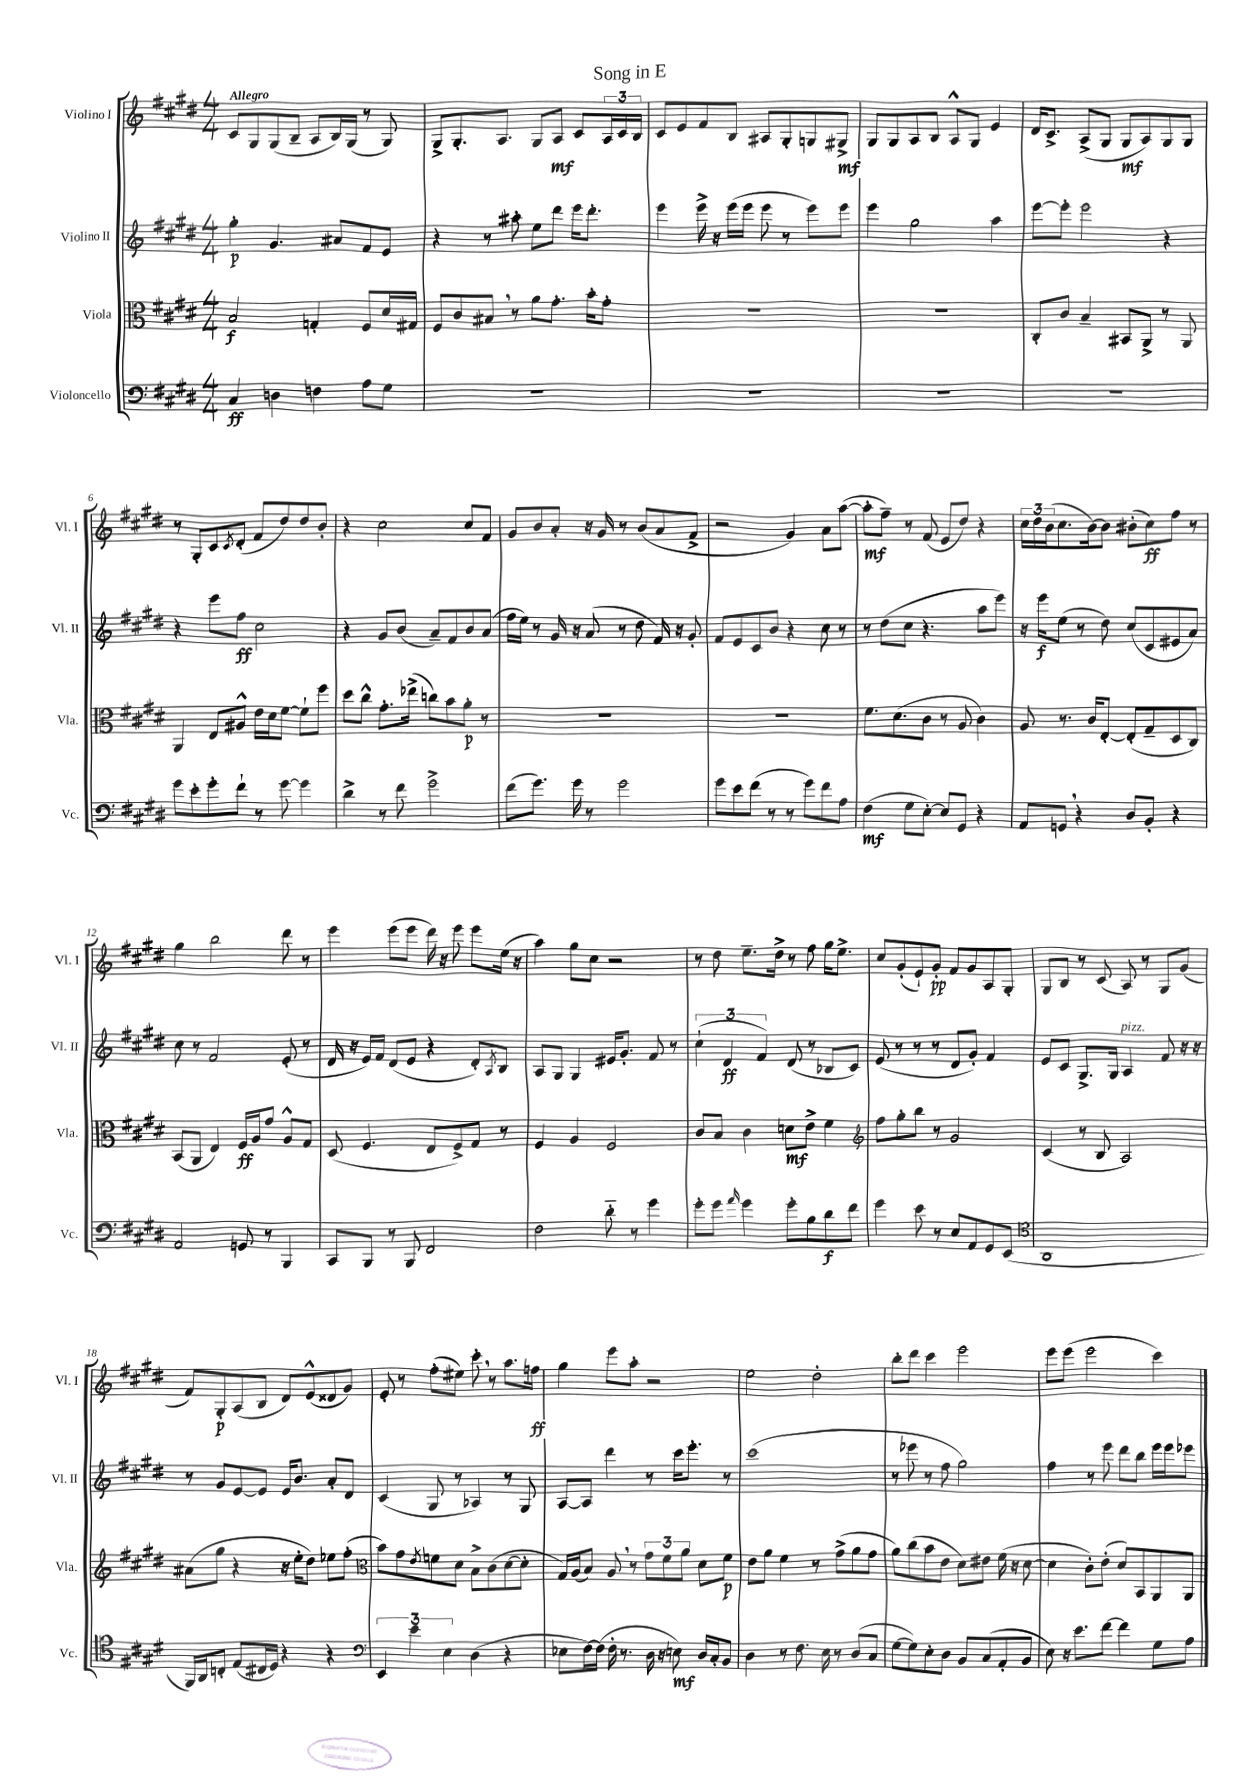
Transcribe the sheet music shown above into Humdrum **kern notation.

**kern	**dynam	**kern	**dynam	**kern	**dynam	**kern	**dynam
*part4	*part4	*part3	*part3	*part2	*part2	*part1	*part1
*staff4	*staff4	*staff3	*staff3	*staff2	*staff2	*staff1	*staff1
*I"Violoncello	*	*I"Viola	*	*I"Violino II	*	*I"Violino I	*
*I'Vc.	*	*I'Vla.	*	*I'Vl. II	*	*I'Vl. I	*
*clefF4	*	*clefC3	*	*clefG2	*	*clefG2	*
*k[f#c#g#d#]	*	*k[f#c#g#d#]	*	*k[f#c#g#d#]	*	*k[f#c#g#d#]	*
*M4/4	*	*M4/4	*	*M4/4	*	*M4/4	*
=1	=1	=1	=1	=1	=1	=1	=1
!	!	!	!	!	!	!LO:TX:a:B:t=Allegro	!
4C#/	ff	2B/	f	4gg#'\	p	8c#/L	.
.	.	.	.	.	.	8G#/	.
4Dn\	.	.	.	4.g#/	.	(8G#/	.
.	.	.	.	.	.	8B~/J	.
4Fn\	.	4Gn'/	.	.	.	8A/L	.
.	.	.	.	8a#X/L	.	16B/L)	.
.	.	.	.	.	.	(16G#/JJ	.
8A\L	.	8F#/L	.	8f#/	.	8r	.
8G#\J	.	16d#/L	.	8e/J	.	8G#/)	.
.	.	16G#X/JJ	.	.	.	.	.
=2	=2	=2	=2	=2	=2	=2	=2
1r	.	8F#/L	.	4r	.	8G#^/L	.
.	.	8c#/	.	.	.	8.G#'/	.
.	.	8B#X,/J	.	8r	.	.	.
.	.	.	.	.	.	8.A/J	.
.	.	8r	.	8aa#X'\	.	.	.
.	.	8a\L	.	8ee\L	.	8G#/L	.
.	.	8.g#'\J	.	8ddd#\J	.	8A/J	mf
.	.	.	.	16eee\KL	.	8c#/L	.
.	.	16b'\KL	.	8.ddd#'\J	.	.	.
.	.	8g#'\J	.	.	.	24A/L	.
.	.	.	.	.	.	24c#/	.
.	.	.	.	.	.	24B/JJ	.
=3	=3	=3	=3	=3	=3	=3	=3
1r	.	1r	.	4eee\	.	8c#/L	.
.	.	.	.	.	.	8e/	.
.	.	.	.	16eee^\	.	8f#/	.
.	.	.	.	16r	.	.	.
.	.	.	.	(16eee\LL	.	8B/J	.
.	.	.	.	16eee\JJ	.	.	.
.	.	.	.	8eee\	.	8A#X/L	.
.	.	.	.	8r	.	8G#'/	.
.	.	.	.	8eee\L)	.	8Gn/	.
.	.	.	.	8eee\J	.	8G#X^/J	mf
=4	=4	=4	=4	=4	=4	=4	=4
1r	.	1r	.	4eee\	.	8G#/L	.
.	.	.	.	.	.	8G#/	.
.	.	.	.	2gg#\	.	8A/	.
.	.	.	.	.	.	8B/J	.
.	.	.	.	.	.	8A^^/L	.
.	.	.	.	.	.	8G#/J	.
.	.	.	.	4aa\	.	4e/	.
=5	=5	=5	=5	=5	=5	=5	=5
1r	.	8C#'/L	.	[8eee\L	.	16d#/KL	.
.	.	.	.	.	.	8.c#^/J	.
.	.	8c#/J	.	8eee'\J]	.	.	.
.	.	4B~/	.	2eee\	.	(8A^/L	.
.	.	.	.	.	.	8G#/J	.
.	.	8BB#X/L	.	.	.	8G#/L	mf
.	.	8AA^/J	.	.	.	8A/)	.
.	.	8r	.	4r	.	8G#/	.
.	.	8AA/	.	.	.	8G#/J	.
!!LO:LB:g=z
=6	=6	=6	=6	=6	=6	=6	=6
8g#\L	.	4AA/	.	4r	.	8r	.
8e'\	.	.	.	.	.	8G#'/L	.
8g#'\	.	8E/L	.	8eee\L	.	8c#/	.
.	.	.	.	.	.	8qc#/	.
8f#`\J	.	8A#X^^/J	.	8ff#\J	ff	(8d#'/J	.
8r	.	16e\LL	.	2cc#\	.	8f#/L	.
.	.	16d#\J	.	.	.	.	.
[8g#\	.	[8f#\J	.	.	.	8dd#/)	.
4g#\]	.	8f#`\L]	.	.	.	8dd#/	.
.	.	8ff#\J	.	.	.	8b'/J	.
=7	=7	=7	=7	=7	=7	=7	=7
4d#^\	.	8dd#\L	.	4r	.	4r	.
.	.	8cc#^^\J	.	.	.	.	.
8r	.	8.g#'\L	.	8g#/L	.	2cc#\	.
8f#\	.	.	.	(8b/J	.	.	.
.	.	(16ee-X^\Jk	.	.	.	.	.
2g#^\	.	8ccn\L)	.	8a~/L)	.	.	.
.	.	8b\	.	8f#/	.	.	.
.	.	8a'\J	p	8b/	.	8cc#/L	.
.	.	8r	.	(8a/J	.	8f#/J	.
=8	=8	=8	=8	=8	=8	=8	=8
(8f#\L	.	1r	.	16ff#\LL	.	8g#/L	.
.	.	.	.	16ee\JJ)	.	.	.
8.g#\J)	.	.	.	8r	.	8b/	.
.	.	.	.	16g#/	.	8a'/J	.
16g#\	.	.	.	16r	.	.	.
8r	.	.	.	(8a/	.	16r	.
.	.	.	.	.	.	16g#/	.
2g#\	.	.	.	8r	.	8r	.
.	.	.	.	8dd#\	.	(8b/L	.
.	.	.	.	16f#/)	.	8a/	.
.	.	.	.	16r	.	.	.
.	.	.	.	8g#'/	.	8f#^/J	.
=9	=9	=9	=9	=9	=9	=9	=9
8g#\L	.	1r	.	8f#/L	.	2r	.
8e\	.	.	.	8e/	.	.	.
(8f#\J	.	.	.	8c#/	.	.	.
8r	.	.	.	8b/J	.	.	.
8r	.	.	.	4r	.	4g#/)	.
8g#\L)	.	.	.	.	.	.	.
8f#\	.	.	.	8cc#\	.	8a\L	.
8A\J	.	.	.	8r	.	([8aa\J	.
=10	=10	=10	=10	=10	=10	=10	=10
(4F#\	mf	8.f#\L	.	8r	.	8aa'\L]	mf
.	.	.	.	(8dd#\L	.	8ff#~\J)	.
.	.	(8.d#\	.	.	.	.	.
8G#\L	.	.	.	8cc#\J	.	8r	.
[8E'\J)	.	8c#\J	.	4.r	.	(8f#/	.
8E/L]	.	8r	.	.	.	8e/L	.
8GG#/J	.	8A/	.	.	.	8dd#/J)	.
4r	.	4c#\)	.	8aa\L	.	4r	.
.	.	.	.	8eee\J)	.	.	.
=11	=11	=11	=11	=11	=11	=11	=11
8AA/L	.	8A/	.	16r	.	24cc#\LL	.
.	.	.	.	.	.	24dd#\	.
.	.	.	.	16eee\KL	f	.	.
.	.	.	.	.	.	(24b\J	.
8GGn,/J	.	8.r	.	(8ee\J	.	8.cc#\	.
4r	.	.	.	8r	.	.	.
.	.	16c#/KL	.	.	.	[16b\k)	.
.	.	[8E'/J	.	8dd#\)	.	8b\J]	.
8D#/L	.	(8E'/L]	.	(8cc#/L	.	(8b#X'\L	.
8BB'/J	.	8G#~/	.	8c#/	.	8cc#\)	ff
4r	.	8D#/	.	8e#X/	.	8ff#\J	.
.	.	8C#/J)	.	8a/J)	.	8r	.
!!LO:LB:g=z
=12	=12	=12	=12	=12	=12	=12	=12
2AA/	.	(8BB/L	.	8cc#\	.	4gg#\	.
.	.	8AA/J	.	8r	.	.	.
.	.	4E/)	.	2f#/	.	2bb\	.
8GGn/	.	16F#/LL	ff	.	.	.	.
.	.	16A/J	.	.	.	.	.
8r	.	8g#/J	.	.	.	.	.
4BBB/	.	8A^^/L	.	(8e'/	.	8ddd#\	.
.	.	8G#/J	.	8r	.	8r	.
=13	=13	=13	=13	=13	=13	=13	=13
8CC#/L	.	(8D#/	.	16d#/	.	4eee\	.
.	.	.	.	16r	.	.	.
8BBB/J	.	4.F#/	.	16e/LL)	.	.	.
.	.	.	.	16f#/JJ	.	.	.
8r	.	.	.	(8d#/L	.	(8eee\L	.
8BBB/	.	.	.	8e/J	.	8eee\J	.
2FF#/	.	8E/L	.	4r	.	16ddd#\)	.
.	.	.	.	.	.	16r	.
.	.	8F#^/)	.	.	.	8eee\	.
.	.	8G#/J	.	8d#'/L)	.	8eee\L	.
.	.	.	.	8qA/	.	.	.
.	.	8r	.	8B/J	.	(16ee\Jk	.
.	.	.	.	.	.	16r	.
=14	=14	=14	=14	=14	=14	=14	=14
2F#\	.	4F#/	.	8A/L	.	4aa\)	.
.	.	.	.	8G#/J	.	.	.
.	.	4A/	.	4G#/	.	8gg#\L	.
.	.	.	.	.	.	8cc#\J	.
8d#\	.	2F#/	.	16e#X/KL	.	2r	.
.	.	.	.	8.g#'/J	.	.	.
8r	.	.	.	.	.	.	.
4g#\	.	.	.	8f#/	.	.	.
.	.	.	.	8r	.	.	.
=15	=15	=15	=15	=15	=15	=15	=15
8g#'\L	.	8c#/L	.	(6cc#`\	.	8r	.
8g#\J	.	8B/J	.	.	.	8dd#\	.
.	.	.	.	6d#/	ff	.	.
16qqa/	.	.	.	.	.	.	.
4g#\	.	4c#\	.	.	.	8.ee~\L	.
.	.	.	.	6f#/)	.	.	.
.	.	.	.	.	.	16dd#^\Jk	.
8g#'\L	.	8dn\L	mf	(8d#/	.	8r	.
8B\	.	8e^\J	.	8r	.	8ff#\	.
8d#\	f	4f#\	.	8B-X/L	.	16gg#\KL	.
.	.	.	.	.	.	8.ee^\J	.
8f#\J	.	.	.	8c#/J)	.	.	.
=16	=16	=16	=16	=16	=16	=16	=16
*	*	*clefG2	*	*	*	*	*
4g#\	.	8ff#\L	.	(8e/	.	8cc#/L	.
.	.	8gg#'\	.	8r	.	(8g#'/	.
8e\	.	8bb\J	.	8r	.	8e`/)	.
8r	.	8r	.	8r	.	8g#'/J	pp
8E/L	.	2g#/	.	8d#/L	.	8f#/L	.
8AA/	.	.	.	8g#'/J)	.	8g#/	.
8GG#/	.	.	.	4f#/	.	8A/	.
(8EE/J	.	.	.	.	.	8G#'/J	.
=17	=17	=17	=17	=17	=17	=17	=17
*clefC4	*	*	*	*	*	*	*
1AA	.	(4c#/	.	8e/L	.	8G#/L	.
.	.	.	.	8c#/J	.	8B/J	.
.	.	8r	.	8.G#^/L	.	8r	.
.	.	8B/	.	.	.	(8c#/	.
.	.	.	.	16G#/Jk	.	.	.
!	!	!	!	!LO:TX:a:i:t=pizz.	!	!	!
.	.	2A/)	.	4A/	.	8A/)	.
.	.	.	.	.	.	8r	.
.	.	.	.	8f#/	.	8G#/L	.
.	.	.	.	16r	.	(8g#/J	.
.	.	.	.	16r	.	.	.
!!LO:LB:g=z
=18	=18	=18	=18	=18	=18	=18	=18
16FF#/LL)	.	(8a#X\L	.	8r	.	8f#/L)	.
16AA/J	.	.	.	.	.	.	.
8Cn'/J	.	8gg#\J	.	8g#/L	.	8G#'/	p
(8E/L	.	4r	.	[8e/	.	(8A/	.
16C#X/L	.	.	.	8e/J]	.	8B/J	.
16D#/JJ)	.	.	.	.	.	.	.
4r	.	16r	.	16e/KL	.	8d#/L)	.
.	.	16ee'\KL	.	8.b/J	.	.	.
.	.	8dd#\J)	.	.	.	(8e^^/	.
4r	.	8ee-X\L	.	8a'/L	.	8d##X/	.
.	.	(8ff#'\J	.	8d#/J	.	8g#/J)	.
=19	=19	=19	=19	=19	=19	=19	=19
*clefF4	*	*clefC3	*	*	*	*	*
6EE/	.	8b\L)	.	(4c#/	.	8e'/	.
.	.	8g#\	.	.	.	8r	.
6e\	.	.	.	.	.	.	.
.	.	8qe/	.	.	.	.	.
.	.	8fn\	.	8G#/	.	(8ff#'\L	.
6E\	.	.	.	.	.	.	.
.	.	8d#\J	.	8r	.	8ee#X\J)	.
(4D#\	.	8B^\L	.	4A-X/)	.	8ccc#',\	.
.	.	(8c#\	.	.	.	8r	.
4r	.	[8d#\	.	8r	.	8.aa\L	.
.	.	8d#'\J]	.	8G#/	.	.	.
.	.	.	.	.	.	16ffn\Jk	ff
=20	=20	=20	=20	=20	=20	=20	=20
8E-X\L	.	16G#/LL)	.	[8A/L	.	4gg#\	.
.	.	(16A/J	.	.	.	.	.
[16F#\L)	.	8B/J)	.	8A/J]	.	.	.
(16F#\JJ]	.	.	.	.	.	.	.
16F#'\	.	8A,/	.	4ddd#\	.	8eee\L	.
8.r	.	.	.	.	.	.	.
.	.	8r	.	.	.	8aa'\J	.
16D#\	.	12g#\L	.	8r	.	2r	.
16r	.	.	.	.	.	.	.
.	.	12f#\	.	.	.	.	.
8En\)	mf	.	.	16ccc#\KL	.	.	.
.	.	12a\J	.	.	.	.	.
.	.	.	.	8.eee'\J	.	.	.
16D#/LL	.	8d#\L	.	.	.	.	.
16C#'/J	.	.	.	.	.	.	.
8BB/J	.	8f#\J	p	8r	.	.	.
=21	=21	=21	=21	=21	=21	=21	=21
4D#\	.	8e\L	.	(1ccc#	.	2ee\	.
.	.	8a\J	.	.	.	.	.
8r	.	4f#\	.	.	.	.	.
8.F#\	.	.	.	.	.	.	.
.	.	8r	.	.	.	2dd#'\	.
16E\	.	.	.	.	.	.	.
8r	.	(8g#^\L	.	.	.	.	.
(8D#/L	.	8a\	.	.	.	.	.
8C#/J	.	8g#\J	.	.	.	.	.
=22	=22	=22	=22	=22	=22	=22	=22
[8G#\L	.	8a\L)	.	8r	.	8bb'\L	.
8G#\])	.	(8cc#\	.	8eee-X\	.	8ddd#\J	.
8E'\	.	8b\	.	8r	.	4ccc#\	.
8D#\J	.	8e\J	.	8ff#\	.	.	.
8BB/L	.	8d#\L)	.	2gg#\)	.	2eee\	.
(8C#/	.	8e#X\J	.	.	.	.	.
8AA'/	.	(16f#\	.	.	.	.	.
.	.	16r	.	.	.	.	.
8BB/J	.	[8d#\	.	.	.	.	.
=23	=23	=23	=23	=23	=23	=23	=23
8E\)	.	4d#\]	.	4ff#\	.	8eee\L	.
16r	.	.	.	.	.	(8eee\J	.
8.e\L	.	.	.	.	.	.	.
.	.	8c#'\L)	.	8r	.	2eee\	.
[8f#\J	.	(8e'\J	.	8eee\	.	.	.
4f#\]	.	8d#/L)	.	8ddd#\L	.	.	.
.	.	8BB/	.	8bb\J	.	.	.
8G#\L	.	8AA/	.	16eee\LL	.	4ccc#\)	.
.	.	.	.	16eee\J	.	.	.
8A\J	.	8AA/J	.	8eee-X\J	.	.	.
==	==	==	==	==	==	==	==
*-	*-	*-	*-	*-	*-	*-	*-
